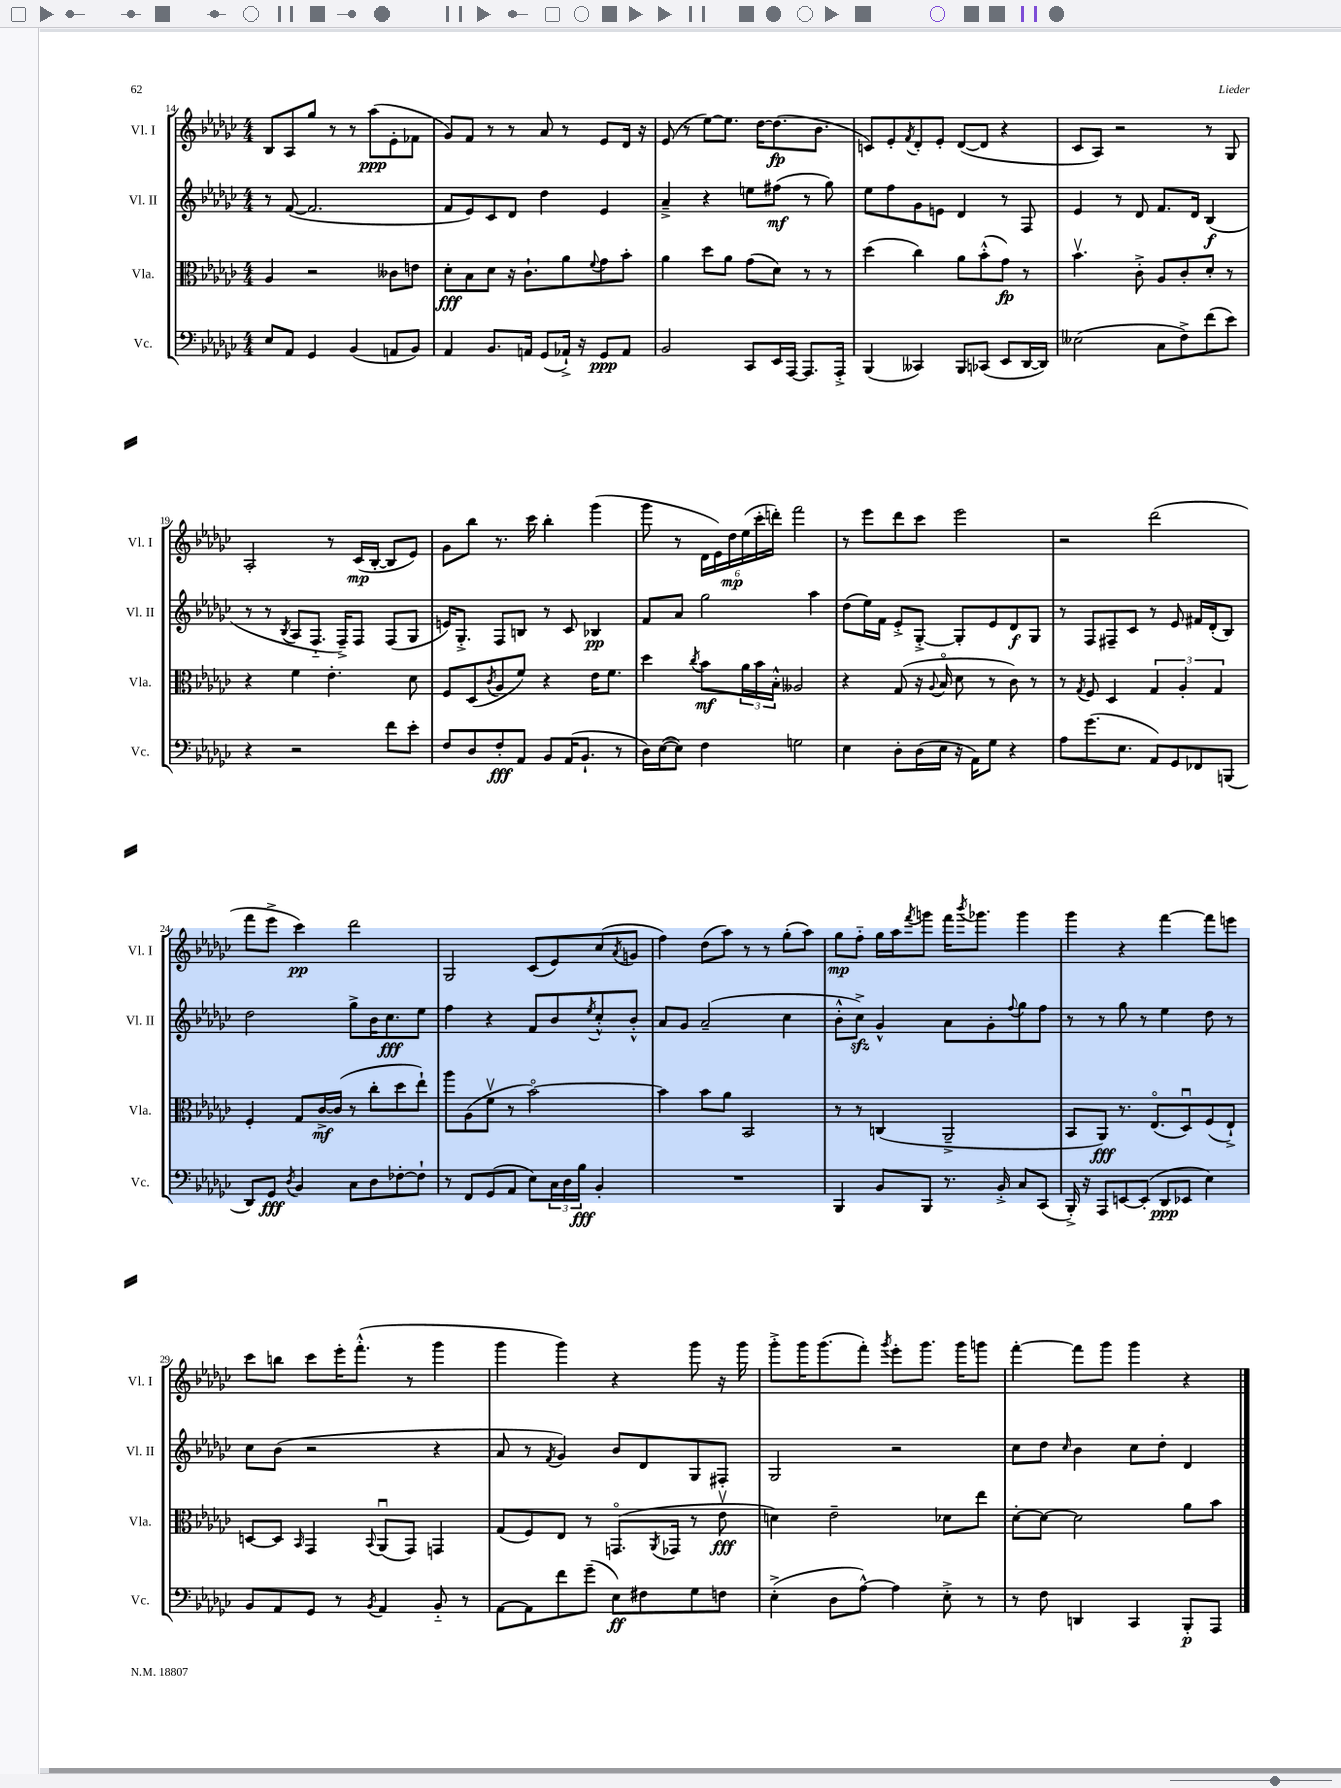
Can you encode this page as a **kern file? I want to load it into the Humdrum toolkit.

**kern	**dynam	**kern	**dynam	**kern	**dynam	**kern	**dynam
*part4	*part4	*part3	*part3	*part2	*part2	*part1	*part1
*staff4	*staff4	*staff3	*staff3	*staff2	*staff2	*staff1	*staff1
*I"Vc.	*	*I"Vla.	*	*I"Vl. II	*	*I"Vl. I	*
*I'Vc.	*	*I'Vla.	*	*I'Vl. II	*	*I'Vl. I	*
*clefF4	*	*clefC3	*	*clefG2	*	*clefG2	*
*k[b-e-a-d-g-c-]	*	*k[b-e-a-d-g-c-]	*	*k[b-e-a-d-g-c-]	*	*k[b-e-a-d-g-c-]	*
*M4/4	*	*M4/4	*	*M4/4	*	*M4/4	*
=14	=14	=14	=14	=14	=14	=14	=14
8E-/L	.	4A-/	.	8r	.	8B-/L	.
8AA-/J	.	.	.	([8f/	.	8A-/	.
4GG-/	.	2r	.	2.f/]	.	8gg-/J	.
.	.	.	.	.	.	8r	.
(4BB-/	.	.	.	.	.	8r	.
.	.	.	.	.	.	(8aa-\L	ppp
8AAn/L	.	8c--X\L	.	.	.	8e-'\	.
8BB-/J)	.	8en\J	.	.	.	8f-X\J	.
=15	=15	=15	=15	=15	=15	=15	=15
4AA-/	.	8d-'\L	fff	8f/L	.	8g-/L)	.
.	.	8B-\	.	8e-/)	.	8f/J	.
8.BB-/L	.	8d-\J	.	8c-/	.	8r	.
.	.	16r	.	8d-/J	.	8r	.
16AAn/Jk	.	8.c-`\L	.	.	.	.	.
(8GG-/L	.	.	.	4dd-\	.	8a-/	.
16AA-X`^/Jk)	.	8a-\	.	.	.	8r	.
16r	.	.	.	.	.	.	.
.	.	8qqf/	.	.	.	.	.
8GG-/L	ppp	8g-\	.	4e-/	.	8e-/L	.
8AA-/J	.	8b-'\J	.	.	.	16d-/Jk	.
.	.	.	.	.	.	16r	.
=16	=16	=16	=16	=16	=16	=16	=16
2BB-/	.	4a-\	.	4a-~^/	.	(8e-/	.
.	.	.	.	.	.	8r	.
.	.	8dd-\L	.	4r	.	[8ee-\L)	.
.	.	8a-\J	.	.	.	8.ee-\J]	.
8CC-/L	.	(8g-\L	.	8een\L	.	.	.
.	.	.	.	.	.	[16dd-\KL	.
16EE-/L	.	8d-\J)	.	(8ff#X\J	mf	(8.dd-\]	fp
[16AAA-/JJ	.	.	.	.	.	.	.
8.AAA-/L]	.	8r	.	8r	.	.	.
.	.	.	.	.	.	8.b-\J	.
.	.	8r	.	8gg-\)	.	.	.
16AAA-'^/Jk	.	.	.	.	.	.	.
=17	=17	=17	=17	=17	=17	=17	=17
(4BBB-/	.	(4dd-\	.	8ee-\L	.	8cn/L)	.
.	.	.	.	8ff\	.	8e-'/	.
.	.	.	.	.	.	8qf/	.
4CC--X/)	.	4cc-\)	.	8g-\	.	8d-'/	.
.	.	.	.	8en\J	.	8e-'/J	.
8BBB-/L	.	8a-\L	.	4d-/	.	([8d-/L	.
(8CC-X/J	.	(8b-'^^\	.	.	.	8d-/J]	.
8EE-/L	.	8g-\J)	fp	8r	.	4r	.
[16DD-/L	.	8r	.	8F/	.	.	.
16DD-/JJ])	.	.	.	.	.	.	.
=18	=18	=18	=18	=18	=18	=18	=18
(2E--X\	.	4.b-v\	.	4e-/	.	8c-/L	.
.	.	.	.	.	.	8A-/J)	.
.	.	.	.	8r	.	2r	.
.	.	8c-'^\	.	8d-/	.	.	.
8C-\L	.	8A-/L	.	8.f/L	.	.	.
8F^\)	.	8c-'/	.	.	.	.	.
.	.	.	.	16d-/Jk	.	.	.
(8f\	.	8d-'/J	.	(4B-/	f	8r	.
8e-\J)	.	8r	.	.	.	8G-/	.
!!LO:LB:g=z
=19	=19	=19	=19	=19	=19	=19	=19
4r	.	4r	.	8r	.	2A-'/	.
.	.	.	.	8r	.	.	.
.	.	.	.	8qB-/	.	.	.
2r	.	4f\	.	8A-/L	.	.	.
.	.	.	.	8.F/J	.	.	.
.	.	4.e-'\	.	.	.	8r	.
.	.	.	.	16F~^/KL)	.	.	.
.	.	.	.	8F/J	.	(16c-/LL	mp
.	.	.	.	.	.	[16B-'/JJ	.
8f\L	.	.	.	(8F/L	.	8B-/L]	.
8e-'\J	.	8d-\	.	8G-/J	.	8e-/J)	.
=20	=20	=20	=20	=20	=20	=20	=20
8F/L	.	8F/L	.	16en/KL)	.	8g-\L	.
.	.	.	.	8.G-'^/J	.	.	.
8D-/	.	(8D-/	.	.	.	8bb-\J	.
.	.	8qc-/	.	.	.	.	.
8F'/	fff	8A-/	.	8F/L	.	8.r	.
8AA-/J	.	8f/J)	.	8Bn/J	.	.	.
.	.	.	.	.	.	16ccc-\	.
8BB-/L	.	4r	.	8r	.	4bb-'\	.
(16AA-/K	.	.	.	8c-/	.	.	.
8.BB-`/J	.	.	.	.	.	.	.
.	.	16e-\KL	.	4B-X/	pp	(4ggg-\	.
.	.	8.f\J	.	.	.	.	.
8r	.	.	.	.	.	.	.
=21	=21	=21	=21	=21	=21	=21	=21
16D-\LL)	.	4dd-\	.	8f/L	.	8ggg-\	.
([16E-\J	.	.	.	.	.	.	.
8E-\J])	.	.	.	8a-/J	.	8r	.
.	.	8qcc-/	.	.	.	.	.
4F\	.	8b-\L	mf	2gg-\	.	24d-\LL	.
.	.	.	.	.	.	24e-\)	.
.	.	.	.	.	.	24dd-\	mp
.	.	24a-\L	.	.	.	(24ee-\	.
.	.	24b-\	.	.	.	24ccc-'\	.
.	.	24B-'^^\JJ	.	.	.	24dddn'\JJ)	.
2Gn\	.	2A--X/	.	.	.	2fff\	.
.	.	.	.	4aa-\	.	.	.
=22	=22	=22	=22	=22	=22	=22	=22
4E-\	.	4r	.	(8dd-\L	.	8r	.
.	.	.	.	16ee-\L)	.	8eee-\L	.
.	.	.	.	16f\JJ	.	.	.
8D-'\L	.	(8G-/	.	8e-'^/L	.	8ddd-\	.
(16D-\L	.	16r	.	[8G-'^/J	.	8ccc-\J	.
.	.	8qqA-/	.	.	.	.	.
16E-\JJ	.	16B-/	.	.	.	.	.
16r	.	8d-\	.	8G-'/L]	.	2eee-\	.
16AA-\KL)	.	.	.	.	.	.	.
8G-\J	.	8r	.	8e-/	.	.	.
4r	.	8c-\)	.	8d-/	f	.	.
.	.	8r	.	8G-/J	.	.	.
=23	=23	=23	=23	=23	=23	=23	=23
8A-\L	.	8r	.	8r	.	2r	.
.	.	8qG-/	.	.	.	.	.
(8.g-\	.	8F/	.	8F/L	.	.	.
.	.	4D-/	.	8F#X~/	.	.	.
8.E-\J	.	.	.	.	.	.	.
.	.	.	.	8c-/J	.	.	.
8AA-/L)	.	6G-/	.	8r	.	(2ddd-\	.
8GG-/	.	.	.	8e-/	.	.	.
.	.	6A-'/	.	.	.	.	.
8FF-X/	.	.	.	16f#X/LL	.	.	.
.	.	.	.	(16d-'/J	.	.	.
.	.	6G-/	.	.	.	.	.
(8BBBn/J	.	.	.	8B-/J)	.	.	.
!!LO:LB:g=z
=24	=24	=24	=24	=24	=24	=24	=24
8DD-/L)	.	4F'/	.	2dd-\	.	8fff\L	.
8GG-/J	fff	.	.	.	.	8eee-^\J	.
8qD-/	.	.	.	.	.	.	.
4BB-/	.	8G-/L	.	.	.	4ccc-\)	pp
.	.	[16c-^/L	mf	.	.	.	.
.	.	(16c-/JJ]	.	.	.	.	.
8C-\L	.	8r	.	8gg-^\L	.	2ddd-\	.
8D-\	.	8cc-'\L	.	16b-\K	.	.	.
.	.	.	.	8.cc-\	fff	.	.
[8F-X'\	.	8dd-\	.	.	.	.	.
8F-`\J]	.	8ee-`\J)	.	8ee-\J	.	.	.
=25	=25	=25	=25	=25	=25	=25	=25
8r	.	8aa-\L	.	4ff\	.	2G-/	.
8FF/L	.	(8A-\	.	.	.	.	.
(8GG-/	.	8fv\J	.	4r	.	.	.
8AA-/J	.	8r	.	.	.	.	.
8E-\L)	.	[2b-\)	.	8f/L	.	(8c-/L	.
24C-\L	.	.	.	8b-/	.	8e-/)	.
24D-\	.	.	.	.	.	.	.
24B-\JJ	fff	.	.	.	.	.	.
.	.	.	.	8qee-/	.	.	.
4BB-'/	.	.	.	8cc-'^^/	.	(8cc-/	.
.	.	.	.	.	.	8qa-/	.
.	.	.	.	8b-'^^/J	.	8gn/J	.
=26	=26	=26	=26	=26	=26	=26	=26
1r	.	4b-\]	.	8a-/L	.	4ff\)	.
.	.	.	.	8g-/J	.	.	.
.	.	8b-\L	.	(2a-~/	.	(8dd-\L	.
.	.	8a-\J	.	.	.	8aa-\J)	.
.	.	2BB-/	.	.	.	8r	.
.	.	.	.	.	.	8r	.
.	.	.	.	4cc-\	.	(8gg-'\L	.
.	.	.	.	.	.	8aa-\J)	.
=27	=27	=27	=27	=27	=27	=27	=27
4BBB-/	.	8r	.	8b-'^^\L	.	8gg-\L	mp
.	.	8r	.	8cc-zz^\J)	.	8ff\J	.
8BB-/L	.	(4Cn/	.	4g-^^/	.	16gg-\LL	.
.	.	.	.	.	.	16aa-\J	.
.	.	.	.	.	.	8qfff/	.
8BBB-/J	.	.	.	.	.	8gggn\J	.
8.r	.	2AA-~^/	.	8a-\L	.	16fff\KL	.
.	.	.	.	.	.	8qbbb-/	.
.	.	.	.	.	.	8.ggg-X\J	.
.	.	.	.	8g-'\	.	.	.
16BB-'^/	.	.	.	.	.	.	.
.	.	.	.	8qqff/	.	.	.
8C-/L	.	.	.	8gg-\	.	4ggg-\	.
(8CC-/J	.	.	.	8ff\J	.	.	.
=28	=28	=28	=28	=28	=28	=28	=28
16BBB-'^/)	.	8BB-/L	.	8r	.	4ggg-\	.
16r	.	.	.	.	.	.	.
8AAA-/L	.	8AA-/J)	fff	8r	.	.	.
[8EEn/	.	8.r	.	8gg-\	.	4r	.
(8EE'/J]	.	.	.	8r	.	.	.
.	.	(8.E-/L	.	.	.	.	.
8DD-/L	ppp	.	.	4ee-\	.	[4fff\	.
8EE-X/J	.	8D-u/)	.	.	.	.	.
4E-\)	.	(8F/	.	8dd-\	.	8fff\L]	.
.	.	8E-`^/J)	.	8r	.	8eeen\J	.
!!LO:LB:g=z
=29	=29	=29	=29	=29	=29	=29	=29
8BB-/L	.	[8Dn/L	.	8cc-\L	.	8ccc-\L	.
8AA-/	.	8D/J]	.	(8b-\J	.	8bbn\J	.
.	.	16qqBB-/	.	.	.	.	.
8GG-/J	.	4GG-/	.	2r	.	8ccc-\L	.
8r	.	.	.	.	.	16eee-'\K	.
.	.	.	.	.	.	(8.fff'^^\J	.
8qBB-/	.	8qqBB-/	.	.	.	.	.
4AA-/	.	(8AA-u/L	.	.	.	.	.
.	.	8GG-/J)	.	.	.	8r	.
8BB-/	.	4GGn/	.	4r	.	4ggg-\	.
8r	.	.	.	.	.	.	.
=30	=30	=30	=30	=30	=30	=30	=30
[8AA-\L	.	(8G-/L	.	8a-/	.	4ggg-\	.
8AA-\]	.	8F/)	.	8r	.	.	.
.	.	.	.	8qf/	.	.	.
8f\	.	8E-/J	.	4g-/)	.	4ggg-\)	.
(8g-~\J	.	8r	.	.	.	.	.
8E-\L)	ff	(8.GGn/L	.	8b-/L	.	4r	.
8F#X\	.	.	.	8d-/	.	.	.
.	.	8qAA-/	.	.	.	.	.
.	.	16GG-X/Jk	.	.	.	.	.
8G-\	.	8r	.	8G-/	.	8ggg-\	.
8Fn\J	.	8e-v\	fff	8F#X'/J	.	16r	.
.	.	.	.	.	.	16ggg-\	.
=31	=31	=31	=31	=31	=31	=31	=31
(4E-'^\	.	4dn\)	.	2G-/	.	8ggg-'^\L	.
.	.	.	.	.	.	16ggg-\K	.
.	.	.	.	.	.	(8.ggg-\	.
8D-\L	.	2e-~\	.	.	.	.	.
[8A-^^\J)	.	.	.	.	.	8fff'\J)	.
.	.	.	.	.	.	8qggg-/	.
4A-\]	.	.	.	2r	.	8eee-'\L	.
.	.	.	.	.	.	8.ggg-\J	.
8E-'^\	.	8d-X\L	.	.	.	.	.
.	.	.	.	.	.	16ggg-\KL	.
8r	.	8ee-\J	.	.	.	8gggn\J	.
=32	=32	=32	=32	=32	=32	=32	=32
8r	.	[8d-'\L	.	8cc-\L	.	[4fff'\	.
8F\	.	8d-\J_	.	8dd-\J	.	.	.
.	.	.	.	16qqcc-/	.	.	.
4DDn/	.	2d-\]	.	4b-\	.	8fff\L]	.
.	.	.	.	.	.	8ggg-\J	.
4CC-/	.	.	.	8cc-\L	.	4ggg-\	.
.	.	.	.	8dd-'\J	.	.	.
8BBB-'/L	p	8a-\L	.	4d-/	.	4r	.
8AAA-/J	.	8b-\J	.	.	.	.	.
==	==	==	==	==	==	==	==
*-	*-	*-	*-	*-	*-	*-	*-
